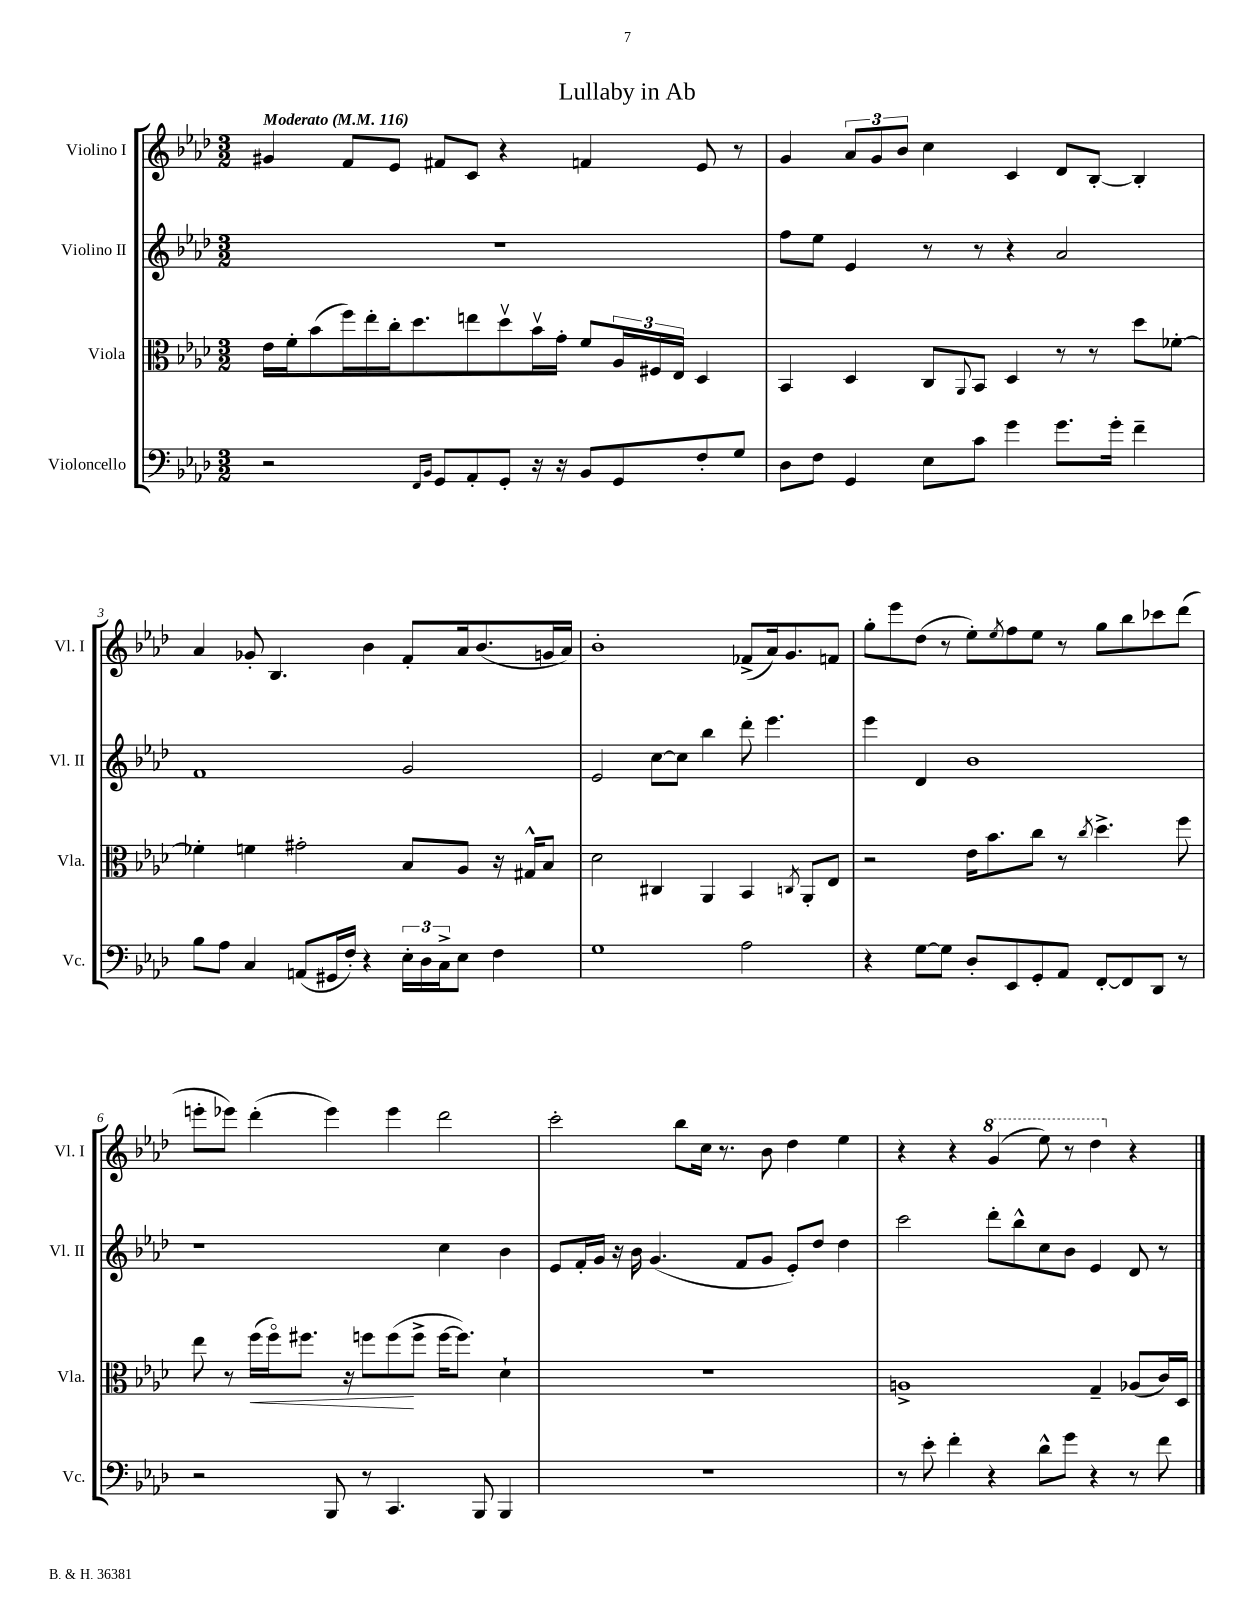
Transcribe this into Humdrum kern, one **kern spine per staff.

**kern	**kern	**kern	**kern
*staff4	*staff3	*staff2	*staff1
*clefF4	*clefC3	*clefG2	*clefG2
*k[b-e-a-d-]	*k[b-e-a-d-]	*k[b-e-a-d-]	*k[b-e-a-d-]
*M3/2	*M3/2	*M3/2	*M3/2
*MM116	*MM116	*MM116	*MM116
2r	16e-\LL	1.r	4g#/
.	16f'\J	.	.
.	(8b-\	.	.
.	16ff\L)	.	8f/L
.	16ee-'\	.	.
.	16cc'\J	.	8e-/J
.	8.dd-\	.	.
16qqFF/LL	.	.	.
16qqBB-/JJ	.	.	.
8GG/L	.	.	8f#/L
8AA-'/	8ee\	.	8c/J
8GG'/J	8dd-v\	.	4r
16r	16b-v\L	.	.
16r	16g'\JJ	.	.
8BB-/L	8f/L	.	4f/
8GG/	24A-/L	.	.
.	24F#/	.	.
.	24E-/JJ	.	.
8F'/	4D-/	.	8e-/
8G/J	.	.	8r
=	=	=	=
8D-\L	4BB-/	8ff\L	4g/
8F\J	.	8ee-\J	.
4GG/	4D-/	4e-/	12a-/L
.	.	.	12g/
.	.	.	12b-/J
8E-\L	8C/L	8r	4cc\
.	8qqAA-/	.	.
8c\J	8BB-/J	8r	.
4g\	4D-/	4r	4c/
8.g\L	8r	2a-/	8d-/L
.	8r	.	[8B-'/J
16g'\Jk	.	.	.
4f~\	8dd-\L	.	4B-'/]
.	[8f-'\J	.	.
=	=	=	=
8B-\L	4f-'\]	1f	4a-/
8A-\J	.	.	.
4C/	4f\	.	8g-'/
.	.	.	4.B-/
(8AA/L	2g#'\	.	.
16GG#/L	.	.	.
16F'/JJ)	.	.	.
4r	.	.	4b-\
24E-'\LL	8B-/L	2g/	8f'/L
24D-\	.	.	.
24C^\J	.	.	.
8E-\J	8A-/J	.	16a-/k
.	.	.	(8.b-/
4F\	16r	.	.
.	16G#^^/LK	.	.
.	8B-/J	.	16g/L
.	.	.	16a-/JJ)
=	=	=	=
1G	2d-\	2e-/	1b-'
.	4C#/	[8cc\L	.
.	.	8cc\]J	.
.	4AA-/	4bb-\	.
2A-\	4BB-/	8ddd-'\	(8f-^/L
.	.	4.eee-\	16a-/k)
.	.	.	8.g/
.	8qC/	.	.
.	8AA-'/L	.	.
.	8E-/J	.	8f/J
=	=	=	=
4r	2r	4eee-\	8gg'\L
.	.	.	8eee-\
[8G\L	.	4d-/	(8dd-\J
8G\]J	.	.	8r
8D-'/L	16e-\LK	1b-	8ee-'\L)
.	8.b-\	.	.
.	.	.	8qee-/
8EE-/	.	.	8ff\
8GG'/	8cc\J	.	8ee-\J
8AA-/J	8r	.	8r
.	8qcc/	.	.
[8FF'/L	4.dd-^\	.	8gg\L
8FF/]	.	.	8bb-\
8DD-/J	.	.	8ccc-\
8r	8ff\	.	(8ddd-\J
=	=	=	=
2r	8ee-\	1r	8eee'\L
.	8r	.	8eee-\J)
.	(16ff\LL	.	(4ddd-'\
.	16ffo\J)	.	.
.	8.ff#\J	.	.
8BBB-/	.	.	4eee-\)
.	16r	.	.
8r	8ff\L	.	.
4.CC/	(8ff\	.	4eee-\
.	8ff^\J	.	.
.	[16ff\LK	4cc\	2ddd-\
.	8.ff\]J)	.	.
8BBB-/	.	.	.
4BBB-/	4d-`\	4b-\	.
=	=	=	=
1.r	1.r	8e-/L	2ccc'\
.	.	16f'/L	.
.	.	16g/JJ	.
.	.	16r	.
.	.	16b-\	.
.	.	(4.g/	.
.	.	.	8bb-\L
.	.	.	16cc\Jk
.	.	.	8.r
.	.	8f/L	.
.	.	8g/J	8b-\
.	.	8e-'/L)	4dd-\
.	.	8dd-/J	.
.	.	4dd-\	4ee-\
=	=	=	=
8r	1A^	2ccc\	4r
8e-'\	.	.	.
4f'\	.	.	4r
4r	.	8ddd-'\L	(4gg/
.	.	8bb-^^\	.
8d-^^\L	.	8cc\	8eee-\)
8g\J	.	8b-\J	8r
4r	4G~/	4e-/	4ddd-\
8r	(8A-/L	8d-/	4r
8f\	16c/L)	8r	.
.	16D-/JJ	.	.
==	==	==	==
*-	*-	*-	*-
